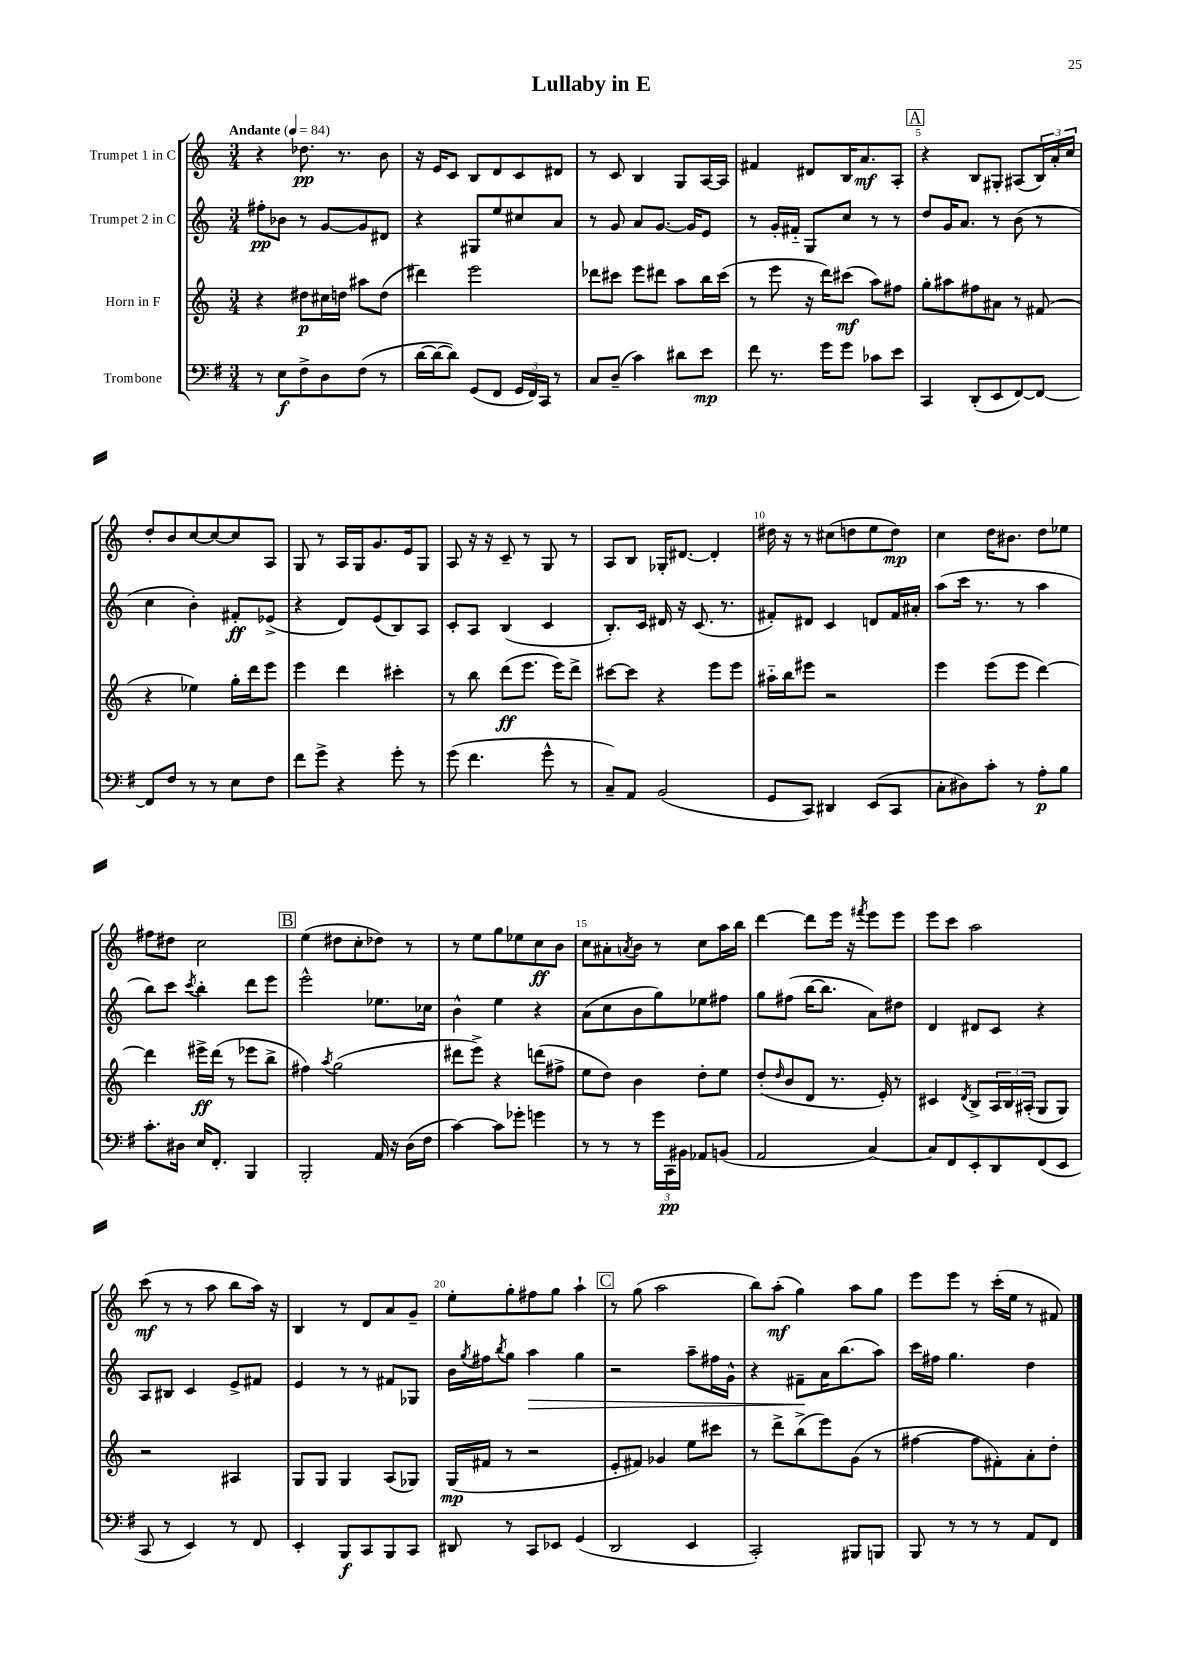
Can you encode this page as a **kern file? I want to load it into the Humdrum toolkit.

**kern	**kern	**kern	**kern
*staff4	*staff3	*staff2	*staff1
*clefF4	*clefG2	*clefG2	*clefG2
*k[f#]	*k[]	*k[]	*k[]
*M3/4	*M3/4	*M3/4	*M3/4
*MM84	*MM84	*MM84	*MM84
8r	4r	8ff#'	4r
8E	.	8b-	.
8F#^	8dd#	8r	8.dd-
8D	16cc#	[8g	.
.	16dd	.	8.r
(8F#	8aa#	8g]	.
8r	(8dd	8d#	8b
=	=	=	=
[16d	4ddd#)	4r	16r
16d_	.	.	16e
8d])	.	.	8c
(8GG	2eee	8G#	8B
8FF#	.	8ee	8d
24GG	.	8cc#	8c
24FF#)	.	.	.
24CC	.	.	.
8r	.	8a	8d#
=	=	=	=
8C	8ddd-	8r	8r
(8D~	8ccc#	8g	8c
4c)	8eee	8a	4B
.	8ddd#	[8.g	.
8d#	8aa	.	8G
.	.	16g]	.
8e	16bb	8e	[16A
.	(16ccc#	.	16A]
=	=	=	=
8f#	8r	8r	4f#
8.r	8eee	16g'	.
.	.	16f#'~	.
.	16r	8G	8d#
16g	16ddd)	.	.
8g	(8ccc#	8cc	16B
.	.	.	8.a
8c-	8aa)	8r	.
8e	8ff#	8r	8A'
=	=	=	=
4CC	8gg'	8dd	4r
.	8aa#	16g	.
.	.	8.a	.
(8DD'	8ff#	.	8B
8EE	8a#	8r	8G#'
[8FF#)	8r	(8b	(8A#
8FF#_	(8f#	8r	24B)
.	.	.	24a'
.	.	.	24cc
=	=	=	=
8FF#]	4r	4cc	8dd'
8F#	.	.	8b
8r	4ee-)	4b')	[8cc
8r	.	.	8cc_
8E	16gg'	8f#'	8cc]
.	16ddd	.	.
8F#	8eee	(8e-^	8A
=	=	=	=
8f#	4eee	4r	8G
8g^	.	.	8r
4r	4ddd	8d)	16A
.	.	.	16G
.	.	(8e	8.g
8g'	4ccc#'	8B)	.
.	.	.	16e
8r	.	8A	8G
=	=	=	=
(8g	8r	8c'	8A
4.f#	8bb	8A	16r
.	.	.	16r
.	(8ddd	(4B	8c~
.	8.eee	.	8r
8g^^	.	4c	8G
.	16eee)	.	.
8r	8ddd^	.	8r
=	=	=	=
8C~)	[8ccc#	8.B')	8A
8AA	8ccc#]	.	8B
.	.	16c	.
(2BB	4r	16d#	16G-'
.	.	16r	[8.d#
.	.	(8.c	.
.	8eee	.	4d#']
.	.	8.r	.
.	8eee	.	.
=	=	=	=
8GG	16aa#'~	8f#')	16dd#
.	16bb	.	16r
8CC)	8eee#	8d#	8r
4DD#	2r	4c	(8cc#
.	.	.	8dd
(8EE	.	8d	8ee
8CC	.	16f#	8dd)
.	.	16a#'	.
=	=	=	=
8C'	4eee	(8aa	4cc
8D#)	.	16ccc	.
.	.	8.r	.
8c'	(8eee	.	16dd
.	.	.	8.b#
8r	8eee	8r	.
8A'	[4ddd)	4aa	8dd
8B	.	.	8ee-
=	=	=	=
8.c'	4ddd]	8bb)	8ff#
.	.	8ccc	8dd#
16D#	.	.	.
.	.	8qccc	.
16E	16eee#^	4bb'	2cc
8.FF#'	(16ddd	.	.
.	8r	.	.
4BBB	8eee-	8ddd	.
.	8bb^	8eee	.
=	=	=	=
2BBB'	4ff#)	2eee^^	(4ee
.	8qaa	.	.
.	(2gg	.	8dd#
.	.	.	8cc'
16AA	.	8.ee-	8dd-)
16r	.	.	.
(16D	.	.	8r
16F#	.	16cc-	.
=	=	=	=
[4c)	8ddd#	4b^^	8r
.	8eee^)	.	8ee
8c]	4r	4ee	8gg
8g-'	.	.	8ee-
4g	(8ddd	4r	8cc
.	8ff#^	.	8b
=	=	=	=
8r	8ee	(8a	8cc
8r	8dd)	8cc	8a#'
.	.	.	8qa
8r	4b	8b	8b
24g	.	8gg)	8r
24CC	.	.	.
24BB#	.	.	.
8AA-	8dd'	8ee-	8cc
(8BB	8ee	8ff#	16aa
.	.	.	16bb
=	=	=	=
2AA	(8dd'	8gg	[4ddd
.	16qqdd	.	.
.	8b	(8ff#	.
.	8d	[16bb	8ddd]
.	.	8.bb]	.
.	8.r	.	16eee
.	.	.	16r
.	.	.	8qfff#
[4C)	.	8a)	8eee
.	16e')	.	.
.	8r	8dd#	8eee
=	=	=	=
8C]	4c#	4d	8eee
8FF#	.	.	8ccc
.	8qd	.	.
8EE'	8B^	8d#	2aa
8DD	24A	8c	.
.	24B	.	.
.	(24A#'	.	.
(8FF#	8G	4r	.
8EE	8G)	.	.
=	=	=	=
8CC	2r	8A	(8ccc
8r	.	8B#	8r
4EE)	.	4c	8r
.	.	.	8aa
8r	4A#	8e^	8bb
8FF#	.	8f#	16aa)
.	.	.	16r
=	=	=	=
4EE'	8G	4e	4B
.	8G	.	.
8BBB	4G	8r	8r
8CC	.	8r	8d
8BBB	(8A	8f#	8a
8CC	8G-)	8G-	8g~
=	=	=	=
8DD#	(16G	16b	8ee'
.	.	8qgg	.
.	16f#	16ff#	.
.	.	8qbb	.
8r	8r	8gg	8gg'
8CC	2r	4aa	8ff#
8EE-	.	.	8gg
(4GG	.	4gg	4aa`
=	=	=	=
2DD	8e'	2r	8r
.	8f#)	.	(8gg
.	4g-	.	2aa
4EE	8ee	8aa~	.
.	8ccc#	16ff#	.
.	.	16g^^	.
=	=	=	=
2CC')	8r	4r	8bb)
.	8ddd^	.	(8aa'
.	(8bb^	8f#~	4gg)
.	8eee)	16a	.
.	.	(8.bb	.
8BBB#	(8g	.	8aa
8BBB	8r	8aa)	8gg
=	=	=	=
8BBB	[4ff#	16ccc	8eee
.	.	16ff#	.
8r	.	4.gg	8eee
8r	8ff#]	.	8r
8r	8f#')	.	(16ccc'
.	.	.	16ee
8AA	8a'	4dd	8r
8FF#	8dd'	.	8f#)
==	==	==	==
*-	*-	*-	*-
